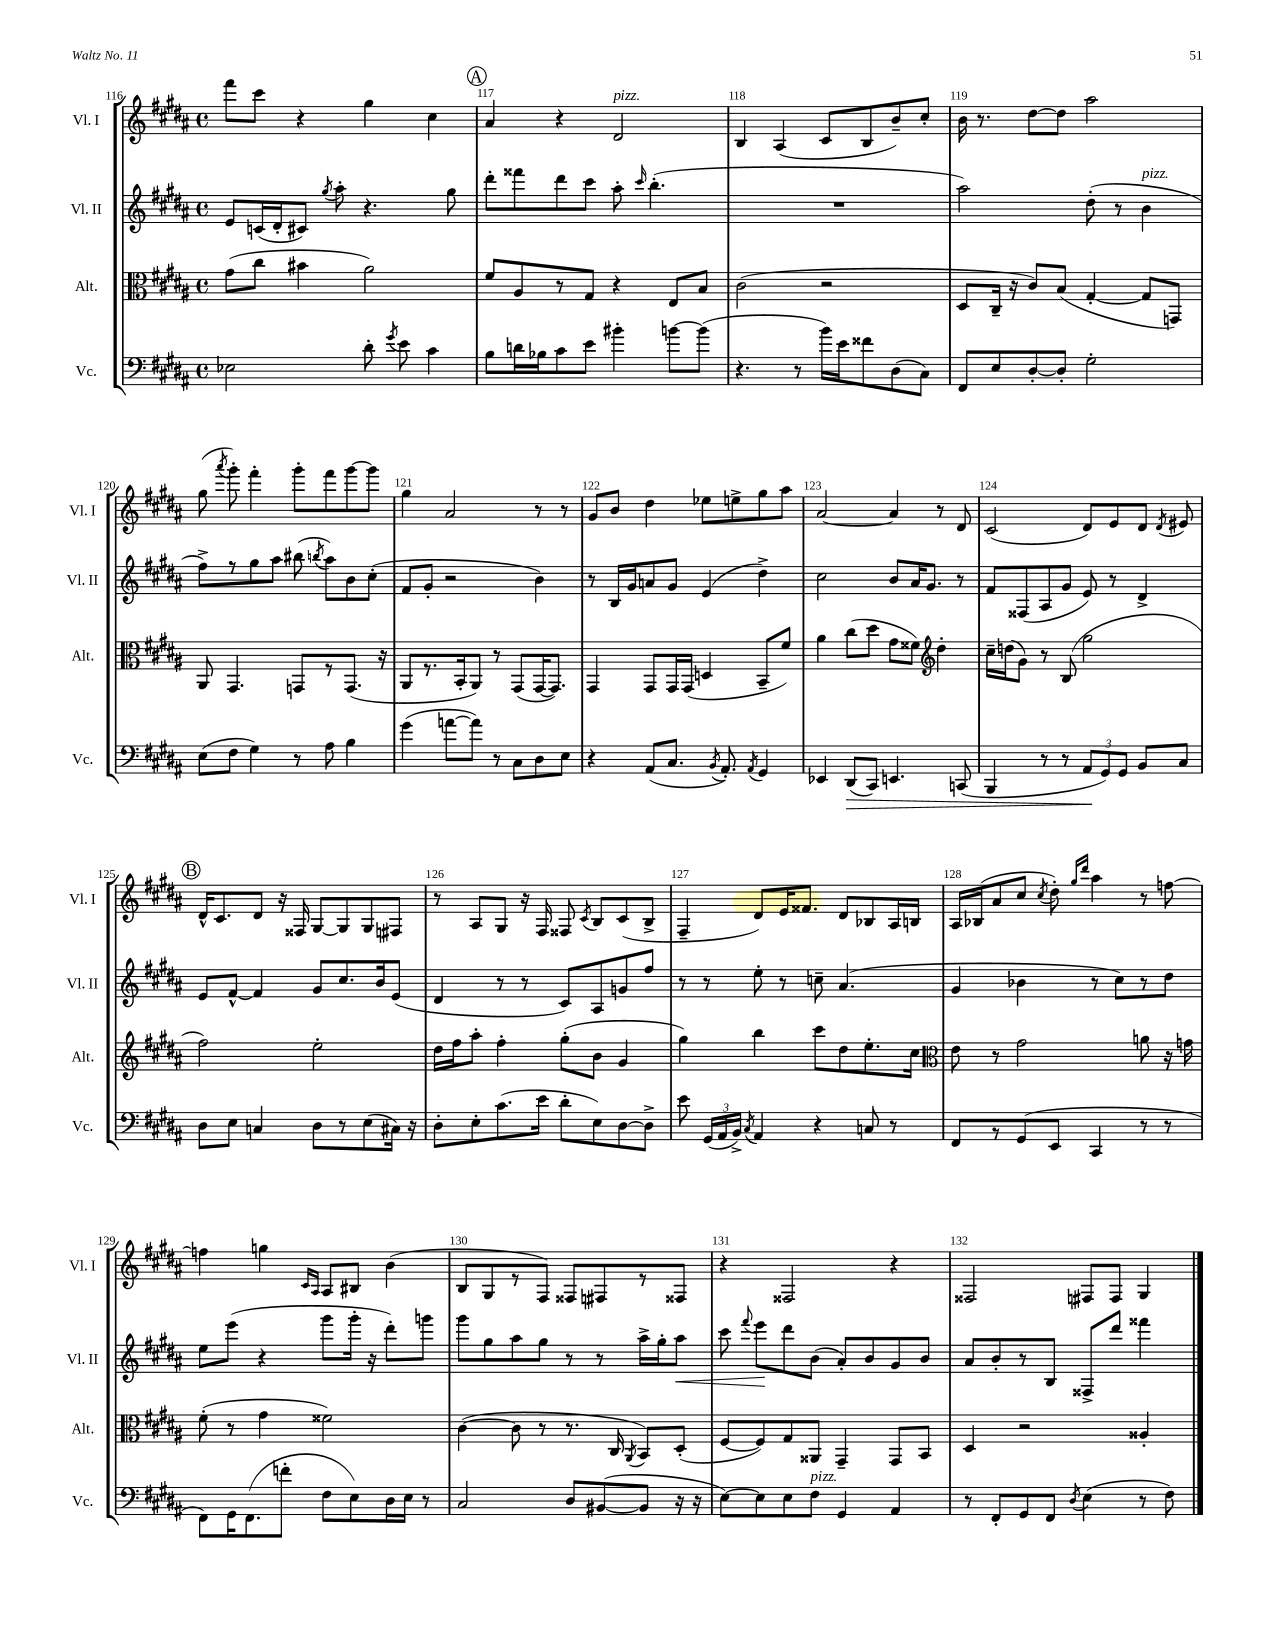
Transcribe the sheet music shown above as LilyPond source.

<<
\new StaffGroup <<
\new Staff = "s0" \with { instrumentName = "Vl. I" shortInstrumentName = "Vl. I" } {
    \clef treble \key b \major \defaultTimeSignature \time 4/4
    \autoBeamOff fis'''8[ cis'''8] r4 gis''4 cis''4 |
    \mark \markup { \circle "A" } ais'4 r4 dis'2^\markup { \italic "pizz." } |
    b4 ais4( cis'8[ b8 b'8--) cis''8]-. |
    b'16 r8. dis''8[~ dis''8] ais''2 |
    gis''8( \acciaccatura { ais'''8 } gis'''8-.) fis'''4-. gis'''8[-. fis'''8 gis'''8~ gis'''8] |
    gis''4 ais'2 r8 r8 |
    gis'8[ b'8] dis''4 ees''8[ e''8-> gis''8 ais''8] |
    ais'2~ ais'4 r8 dis'8 |
    cis'2( dis'8[) e'8 dis'8] \acciaccatura { dis'8 } eis'8 |
    \mark \markup { \circle "B" } dis'16[-^ cis'8. dis'8] r16 fisis16 gis8[~ gis8 gis8 fis8] |
    r8 ais8[ gis8] r16 fis16 fisis8 \acciaccatura { cis'8 } b8[ cis'8( b8]-> |
    fis4-- dis'8[) e'16 fisis'8.] dis'8[ bes8 ais16 b16] |
    ais16[ bes16( ais'8 cis''8] \acciaccatura { cis''8 } dis''8-.) \grace { gis''16[ dis'''16] } ais''4 r8 f''8~ |
    f''4 g''4 \grace { cis'16[ ais16] } ais8[ bis8] b'4( |
    b8[ gis8 r8 fis8]) fisis8[ fis8 r8 fisis8] |
    r4 fisis2 r4 |
    fisis2 fis8[ fis8] gis4 \bar "|." |
}
\new Staff = "s1" \with { instrumentName = "Vl. II" shortInstrumentName = "Vl. II" } {
    \clef treble \key b \major \defaultTimeSignature \time 4/4
    \autoBeamOff e'8[ c'16( dis'16-. cis'8]) \acciaccatura { gis''8 } ais''8-. r4. gis''8 |
    \mark \markup { \circle "A" } dis'''8[-. fisis'''8 dis'''8 cis'''8] ais''8-. \grace { cis'''16 } b''4.-.( |
    R1 |
    ais''2) dis''8-.( r8 b'4^\markup { \italic "pizz." } |
    fis''8[->) r8 gis''8 ais''8] bis''8( \acciaccatura { b''8 } ais''8[) b'8 cis''8]-.( |
    fis'8[ gis'8]-. r2 b'4) |
    r8 b16[ gis'16 a'8 gis'8] e'4( dis''4->) |
    cis''2 b'8[ ais'16 gis'8.] r8 |
    fis'8[ fisis8( ais8 gis'8] e'8) r8 dis'4-> |
    \mark \markup { \circle "B" } e'8[ fis'8]~-^ fis'4 gis'8[ cis''8. b'16 e'8]( |
    dis'4 r8 r8 cis'8[) ais8 g'8 fis''8] |
    r8 r8 e''8-. r8 c''8-- ais'4.( |
    gis'4 bes'4 r8 cis''8[) r8 dis''8] |
    e''8[ e'''8]( r4 gis'''8[ gis'''16]-. r16 dis'''8[-.) g'''8] |
    gis'''8[ gis''8 ais''8 gis''8] r8 r8 ais''16[-> gis''16-. ais''8]\< |
    cis'''8 \appoggiatura { fis'''8 } e'''8[\! dis'''8 b'8]( ais'8[-.) b'8 gis'8 b'8] |
    ais'8[ b'8-. r8 b8] fisis8[-> dis'''8] fisis'''4 \bar "|." |
}
\new Staff = "s2" \with { instrumentName = "Alt." shortInstrumentName = "Alt." } {
    \clef alto \key b \major \defaultTimeSignature \time 4/4
    \autoBeamOff gis'8[( cis''8] bis'4 ais'2) |
    \mark \markup { \circle "A" } fis'8[ ais8 r8 gis8] r4 e8[ b8] |
    cis'2( r2 |
    dis8[ cis16]-- r16 cis'8[) b8]( gis4~-. gis8[ g,8]) |
    ais,8 gis,4. g,8[ r8 g,8.]( r16 |
    ais,8[ r8. b,16-. ais,8]) r8 gis,8[( gis,16~ gis,8.]) |
    gis,4 gis,8[ gis,16 gis,16]( d4 b,8[-- fis'8]) |
    ais'4 cis''8[( dis''8] gis'8[ fisis'8]) \clef treble dis''4-. |
    cis''16[-- d''16( gis'8]) r8 b8( gis''2 |
    \mark \markup { \circle "B" } fis''2) e''2-. |
    dis''16[ fis''16 ais''8]-. fis''4-. gis''8[-.( b'8] gis'4 |
    gis''4) b''4 cis'''8[ dis''8 e''8.-. cis''16] |
    \clef alto e'8 r8 gis'2 a'8 r16 g'16 |
    fis'8-.( r8 gis'4 fisis'2) |
    cis'4~( cis'8 r8 r8. cis16 \acciaccatura { ais,8 } b,8[) dis8]-.( |
    fis8[~ fis8) gis8 aisis,8] gis,4-- gis,8[ b,8] |
    dis4 r2 aisis4-. \bar "|." |
}
\new Staff = "s3" \with { instrumentName = "Vc." shortInstrumentName = "Vc." } {
    \clef bass \key b \major \defaultTimeSignature \time 4/4
    \autoBeamOff ees2 dis'8-. \acciaccatura { gis'8 } e'8 cis'4 |
    \mark \markup { \circle "A" } b8[ d'16 bes16 cis'8 e'8] bis'4-. b'8[~ b'8]( |
    r4. r8 b'16[) e'16 fisis'8 dis8( cis8]) |
    fis,8[ e8 dis8~-. dis8]-. gis2-. |
    e8[( fis8] gis4) r8 ais8 b4 |
    gis'4( a'8[~ a'8]) r8 cis8[ dis8 e8] |
    r4 ais,8[( cis8.] \acciaccatura { b,8 } ais,8.-.) \acciaccatura { ais,8 } gis,4 |
    ees,4 dis,8[\>( cis,8]) e,4. c,8( |
    b,,4 r8 r8 \tuplet 3/2 { ais,8[\! gis,8) gis,8] } b,8[ cis8] |
    \mark \markup { \circle "B" } dis8[ e8] c4 dis8[ r8 e8( cis16]) r16 |
    dis8[-. e8-. cis'8.( e'16] dis'8[-. e8) dis8~ dis8]-> |
    e'8 \tuplet 3/2 { gis,16[( ais,16 b,16]->) } \acciaccatura { cis8 } ais,4 r4 c8 r8 |
    fis,8[ r8 gis,8( e,8] cis,4 r8 r8 |
    fis,8[) gis,16 fis,8.( f'8]-. fis8[ e8) dis16 e16] r8 |
    cis2 dis8[ bis,8~( bis,8] r16 r16 |
    e8[~) e8 e8 fis8]^\markup { \italic "pizz." } gis,4 ais,4 |
    r8 fis,8[-. gis,8 fis,8] \acciaccatura { dis8 } e4( r8 fis8) \bar "|." |
}
>>
>>
\layout { \context { \Score currentBarNumber = #116 \override BarNumber.break-visibility = ##(#f #t #t) barNumberVisibility = #all-bar-numbers-visible } }
